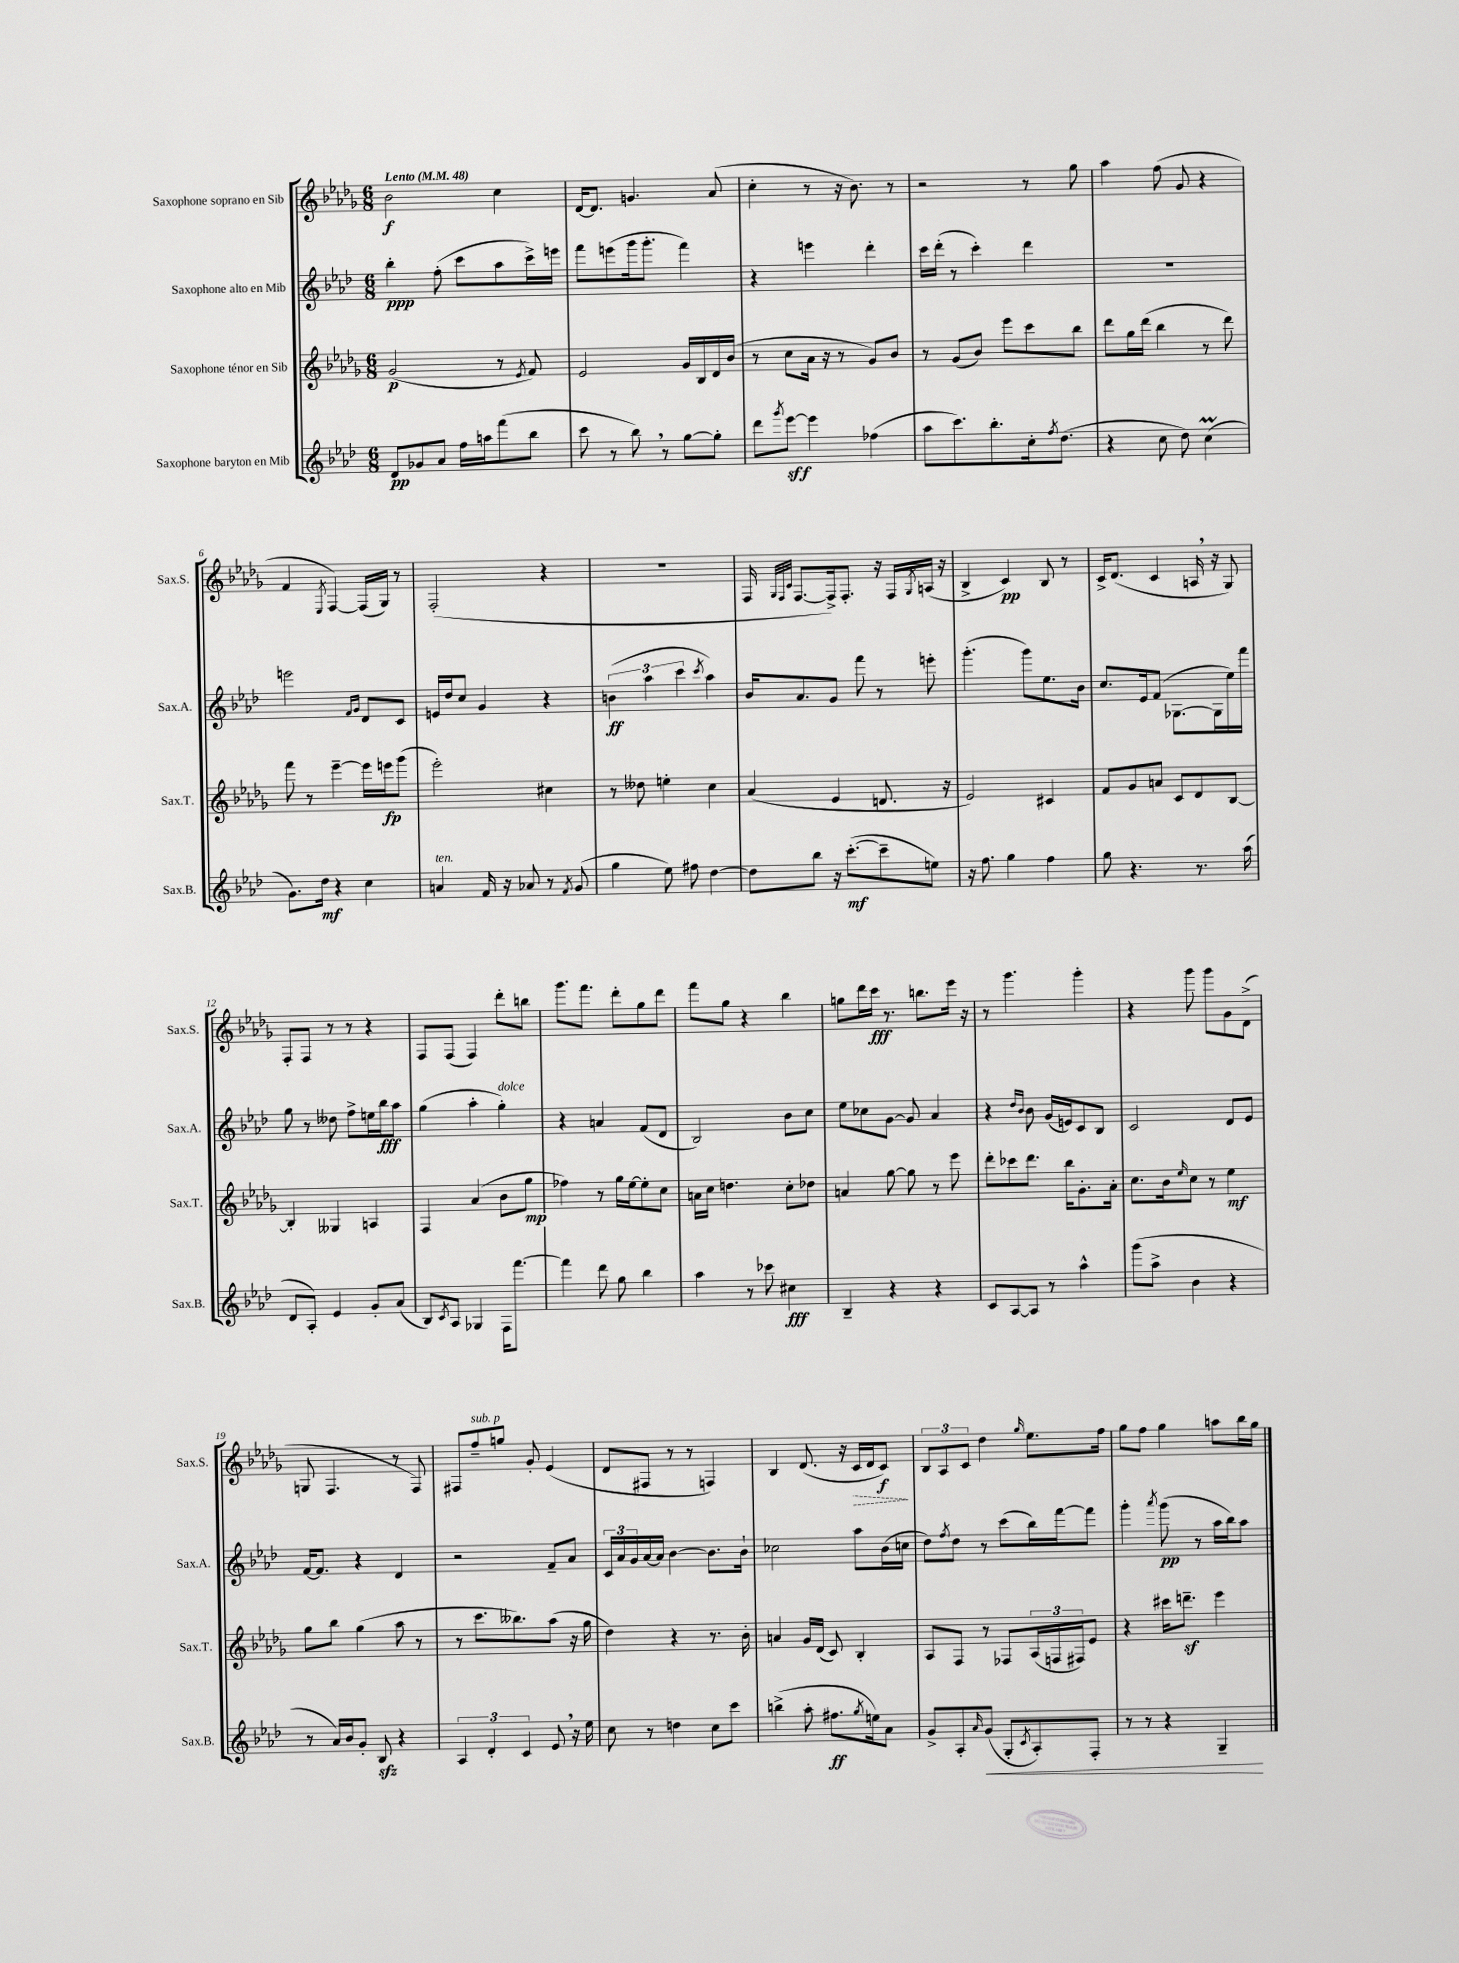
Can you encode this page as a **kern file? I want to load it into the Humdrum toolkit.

**kern	**kern	**kern	**kern
*staff4	*staff3	*staff2	*staff1
*clefG2	*clefG2	*clefG2	*clefG2
*k[b-e-a-d-]	*k[b-e-a-d-g-]	*k[b-e-a-d-]	*k[b-e-a-d-g-]
*M6/8	*M6/8	*M6/8	*M6/8
*MM48	*MM48	*MM48	*MM48
8d-/L	(2g-/	4bb-'\	2b-\
8g-/	.	.	.
8a-/J	.	(8ff'\	.
16ff\LL	.	8ccc\L	.
16aa\J	.	.	.
(8fff\	8r	8aa-\	4cc\
.	8qe-/	.	.
8bb-\J	8f/)	16ccc^\L)	.
.	.	16eee\JJ	.
=	=	=	=
8ccc\	2e-/	8fff\L	[16d-/LK
.	.	.	8.d-/]J
8r	.	(8eee\	.
8bb-\)	.	16ggg\k	4.g/
.	.	8.ggg'\J	.
8r	.	.	.
[8gg\L	16g-/LL	4fff\)	.
.	16B-/	.	.
8gg'\]J	16d-/	.	(8a-/
.	(16b-/JJ	.	.
=	=	=	=
8ddd-\L	8r	4r	4cc'\
8qggg/	.	.	.
[8eee-\J	8cc\L	.	.
4eee-\]	16a-\Jk	4eee\	8r
.	16r	.	.
.	8r	.	16r
.	.	.	8.b-\)
(4ff-\	8g-/L)	4ddd-'\	.
.	8b-/J	.	8r
=	=	=	=
8aa-\L	8r	16ccc\LL	2r
.	.	(16ddd-'\JJ	.
8.ccc\)	(8g-/L	8r	.
.	8b-/J)	4ccc'\)	.
8.bb-'\	.	.	.
.	8eee-\L	.	.
16cc'\k	8ccc\	4ddd-\	8r
8qff/	.	.	.
(8.dd-\J	.	.	.
.	8bb-\J	.	8gg-\
=	=	=	=
4r	8ddd-\L	2.r	4aa-\
.	16gg-\L	.	.
.	(16ddd-\JJ	.	.
8cc\	4bb-\	.	(8ff\
8dd-\)	.	.	8g-/
(4cc\	8r	.	4r
.	8ddd-\)	.	.
=	=	=	=
8.g\L)	8fff\	2eee\	4f/
.	8r	.	.
16dd-\Jk	.	.	.
.	.	.	8qE-/
4r	[4eee-~\	.	[4F/)
.	.	16qqf/LL	.
.	.	16qqg/JJ	.
4cc\	16eee-\]LL	8d-/L	(16F/]LL
.	16eee\J	.	16G-/JJ)
.	(8ggg-\J	8c/J	8r
=	=	=	=
4a/	2eee-'\)	16e/LL	(2F'/
.	.	16dd-/J	.
.	.	8cc/J	.
16f/	.	4g/	.
16r	.	.	.
8a-/	.	.	.
8r	4cc#\	4r	4r
8qf/	.	.	.
(8g/	.	.	.
=	=	=	=
4gg\	8r	(6b\	2.r
.	8dd--\	.	.
.	.	6aa-\	.
8ee-\)	4ee'\	.	.
.	.	6ccc\	.
8ff#\	.	.	.
.	.	8qccc/	.
[4dd-\	4cc\	4aa-\)	.
=	=	=	=
8dd-\]L	(4a-/	16b-/LK	16F/
.	.	.	32qqG-/LLL
.	.	.	32qqF/
.	.	.	32qqc/JJJ
.	.	8.a-/	[8.F/L
8bb-\J	.	.	.
16r	4e-/	8g/J	16F^/]k)
([8.ccc'\L	.	.	8.F'/J
.	.	8fff\	.
8ccc~\]	8.d/	8r	16r
.	.	.	16F/LL
.	.	.	8qG-/
8ee\J)	.	8eee'\	(16A/JJ
.	16r	.	16r
=	=	=	=
16r	2e-/)	(4.ggg'\	4B-^/
8.ff\	.	.	.
4gg\	.	.	4c/)
.	.	8ggg\L)	.
4ff\	4c#/	8.ee-\	8B-/
.	.	.	8r
.	.	16b-\Jk	.
=	=	=	=
8gg\	8f/L	8.cc/L	16c^/LK
.	.	.	(8.d-/J
4.r	8g-/	.	.
.	.	16e-/k	.
.	8a/J	(8f/J	4c/
.	8c/L	[8.G-\L	.
8.r	8d-/	.	16A/
.	.	16G-\]L	16r
.	[8B-/J	16ee-\)	8G-/)
(16aa-\	.	16fff\JJ	.
=	=	=	=
8d-/L	4B-'/]	8gg\	8F'/L
8A-'/J)	.	8r	8F/J
4e-/	4G--/	8dd--\	8r
.	.	8ff^\L	8r
8g'/L	4A/	16ee\L	4r
.	.	16bb-\J	.
(8a-/J	.	8aa-\J	.
=	=	=	=
8B-/L)	4F/	(4gg\	8F/L
8qc/	.	.	.
8A-/J	.	.	(8F/J
4G-/	(4a-/	4aa-'\	4F/)
16F\LK	8b-\L	4gg'\)	8ddd-'\L
[8.fff\J	.	.	.
.	8gg-\J	.	8bb\J
=	=	=	=
4fff\]	4ff-\)	4r	8.ggg-\L
.	.	.	8.fff\J
8ddd-\	8r	4a/	.
8gg\	16gg-\LL	.	8ddd-'\L
.	[16ee-\J	.	.
4bb-\	8ee-'\]	(8f/L	8gg-\
.	8cc\J	8d-/J	8ddd-\J
=	=	=	=
4aa-\	16a\LL	2B-/)	8fff\L
.	16cc\JJ	.	.
.	4.dd\	.	8gg-\J
8r	.	.	4r
8ccc-\	.	.	.
4cc#\	8cc'\L	8b-\L	4bb-\
.	8dd-\J	8cc\J	.
=	=	=	=
4B-~/	4a/	8ee-\L	8gg\L
.	.	8cc-\	16ddd-\L
.	.	.	16ccc\JJ
4r	[8gg-\	[8g\J	8.r
.	8gg-\]	8g/]	.
.	.	.	8.bb\L
4r	8r	4a-/	.
.	8eee-\	.	16eee-\Jk
.	.	.	16r
=	=	=	=
8c/L	8ddd-'\L	4r	8r
[8A-/	8ccc-\	.	4.ggg-\
.	.	16qqdd-/LL	.
.	.	16qqb-/JJ	.
8A-/]J	8.ddd-\J	8b-\	.
8r	.	(16g/LL	.
.	16bb-\LK	16e/J)	.
4aa-^^\	8.g-'\	8c/	4ggg-'\
.	.	8B-/J	.
.	16a-'\Jk	.	.
=	=	=	=
(8ggg\L	8.cc\L	2c/	4r
8aa-^\J	.	.	.
.	16b-\k	.	.
.	16qqee-/	.	.
4b-\	8cc\J	.	8ggg-\
.	8r	.	8ggg-\L
4r	4ee-\	8d-/L	8g-\
.	.	8e-/J	(8d-^\J
=	=	=	=
8r	8gg-\L	[16f/LK	8G/
.	.	8.f/]J	.
16a-/LL)	8bb-\J	.	4.F/
16b-/J	.	.	.
8g'/J	(4gg-\	4r	.
8B-/	.	.	.
4r	8aa-\	4d-/	8r
.	8r	.	8F/)
=	=	=	=
6A-/	8r	2r	8F#/L
.	8.ccc\L	.	8ff~/
6d-'/	.	.	.
.	.	.	8gg/J
.	8.bb--\)	.	.
6c/	.	.	.
.	.	.	8g-'/
8e-/	(8aa-\J	8f~/L	(4e-/
16r	16r	8a-/J	.
16ee-\	16gg-\	.	.
=	=	=	=
8cc\	4dd-\)	24c/LL	8d-/L
.	.	24a-/	.
.	.	24g/	.
8r	.	[16a-/	8F#/J
.	.	16a-/]JJ	.
4dd\	4r	[4b-\	8r
.	.	.	8r
8cc\L	8.r	8.b-\]L	4F/)
8ccc\J	.	.	.
.	16b-'\	16b-`\Jk	.
=	=	=	=
(4bb^\	4a/	2cc-\	4B-/
8aa-'\	16g-/LL	.	(8.d-/
.	(16d-/JJ	.	.
8.ff#\L	8c/)	.	.
.	.	.	16r
.	4B-'/	8aa-\L	16c/LL
8qgg/	.	.	.
16ee\k)	.	.	16d-/J
8a-\J	.	(16b-\L	8c/J)
.	.	16cc\JJ	.
=	=	=	=
8g^/L	8A-/L	8dd-\L)	12B-/L
.	.	.	12A-/
.	.	8qff/	.
8A-'/	8F/J	8dd-\J	.
.	.	.	12c/J
16qqa-/	.	.	.
(8g/J	8r	8r	4dd-\
8G'/L	8F-/L	(8ccc\L	.
8qc/	.	.	16qqgg-/
8A-'/)	(24A-/L	16bb-\L)	8.ee-\L
.	24F/	.	.
.	.	[16fff\J	.
.	24F#/J)	.	.
8F'/J	8e-/J	8fff\]J	.
.	.	.	16ff\Jk
=	=	=	=
8r	4r	4ggg'\	8gg-\L
8r	.	.	8ff\J
.	.	8qaaa-/	.
4r	16ccc#\LK	(8ggg\	4gg-\
.	8.ddd~\J	.	.
.	.	8r	.
4G~/	4eee-\	16aa-\LL	8aa\L
.	.	16bb-\J)	.
.	.	8aa-\J	16bb-\L
.	.	.	16gg-\JJ
==	==	==	==
*-	*-	*-	*-
